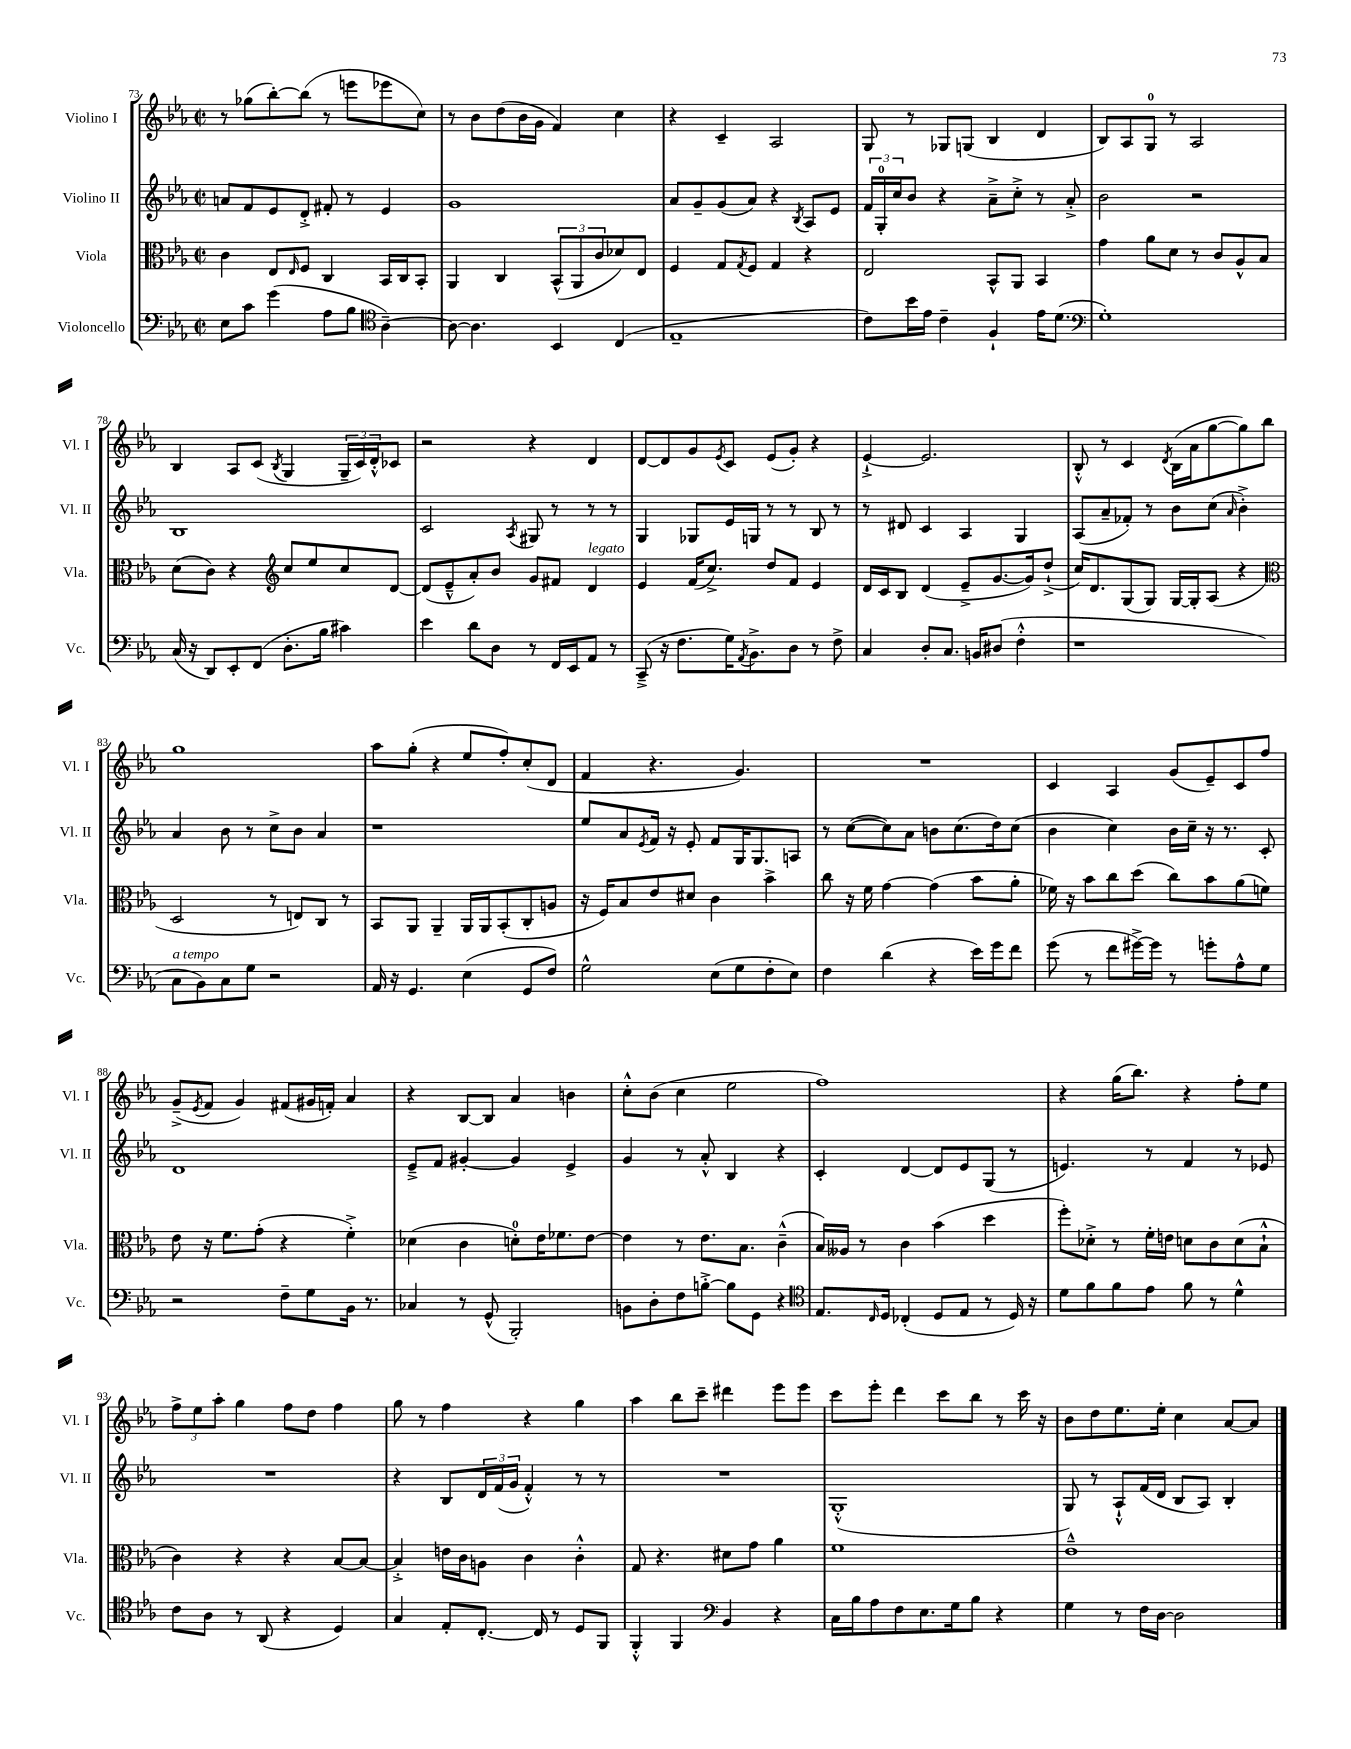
<<
\new StaffGroup <<
\new Staff = "s0" \with { instrumentName = "Violino I" shortInstrumentName = "Vl. I" } {
    \clef treble \key ees \major \defaultTimeSignature \time 2/2
    r8 ges''8( bes''8~-.) bes''8( r8 e'''8 ees'''8 c''8) |
    r8 bes'8 d''8( bes'16 g'16 f'4) c''4 |
    r4 c'4-- aes2 |
    g8 r8 ges8 g8( bes4 d'4 |
    bes8) aes8 g8-0 r8 aes2 |
    bes4 aes8 c'8( \acciaccatura { bes8 } g4 \tuplet 3/2 { g16-- c'16) d'16-.-^ } ces'8 |
    r2 r4 d'4 |
    d'8~ d'8 g'8 \acciaccatura { ees'8 } c'8 ees'8( g'8-.) r4 |
    ees'4~-!-> ees'2. |
    bes8-.-^ r8 c'4 \acciaccatura { d'8 } bes16( aes'16 g''8~ g''8) bes''8 |
    g''1 |
    aes''8 g''8-.( r4 ees''8 f''8-.) c''8-.( d'8 |
    f'4 r4. g'4.) |
    R1 |
    c'4 aes4 g'8( ees'8--) c'8 f''8 |
    g'8--->( \acciaccatura { ees'8 } f'8 g'4) fis'8( gis'16 f'16-.) aes'4 |
    r4 bes8~ bes8 aes'4 b'4 |
    c''8-.-^ bes'8( c''4 ees''2 |
    f''1) |
    r4 g''16( bes''8.) r4 f''8-. ees''8 |
    \tuplet 3/2 { f''8-> ees''8 aes''8-. } g''4 f''8 d''8 f''4 |
    g''8 r8 f''4 r4 g''4 |
    aes''4 bes''8 c'''8-- dis'''4 ees'''8 ees'''8 |
    c'''8 ees'''8-. d'''4 c'''8 bes''8 r8 c'''16 r16 |
    bes'8 d''8 ees''8. ees''16-. c''4 aes'8~ aes'8 \bar "|." |
}
\new Staff = "s1" \with { instrumentName = "Violino II" shortInstrumentName = "Vl. II" } {
    \clef treble \key ees \major \defaultTimeSignature \time 2/2
    a'8 f'8 ees'8 d'8-.-> fis'8-. r8 ees'4 |
    g'1 |
    aes'8 g'8-- g'8( aes'8) r4 \acciaccatura { bes8 } aes8 ees'8 |
    \tuplet 3/2 { f'16 g16-0-. c''16 } bes'8 r4 aes'8---> c''8-.-> r8 aes'8-.-> |
    bes'2 r2 |
    bes1 |
    c'2 \acciaccatura { aes8 } gis8 r8 r8 r8 |
    g4 ges8 ees'16 g16 r8 r8 bes8 r8 |
    r8 dis'8 c'4 aes4 g4 |
    aes8( aes'8-- fes'8-.) r8 bes'8 c''8( \grace { aes'16 } bes'4-.->) |
    aes'4 bes'8 r8 c''8-> bes'8 aes'4 |
    r1 |
    ees''8 aes'8 \acciaccatura { ees'8 } f'16 r16 ees'8-. f'8 g16 g8. a8 |
    r8 c''8~( c''8) aes'8 b'8 c''8.( d''16) c''8( |
    bes'4 c''4) bes'16 c''16-- r16 r8. c'8-. |
    d'1 |
    ees'8---> f'8 gis'4~-. gis'4 ees'4-> |
    g'4 r8 aes'8-.-^ bes4 r4 |
    c'4-. d'4~ d'8 ees'8 g8( r8 |
    e'4.) r8 f'4 r8 ees'8 |
    R1 |
    r4 bes8 \tuplet 3/2 { d'16 f'16( g'16 } f'4-.-^) r8 r8 |
    R1 |
    g1-.-^( |
    g8) r8 aes8-!-^ f'16( d'16 bes8 aes8) bes4-. \bar "|." |
}
\new Staff = "s2" \with { instrumentName = "Viola" shortInstrumentName = "Vla." } {
    \clef alto \key ees \major \defaultTimeSignature \time 2/2
    c'4 ees8 \grace { ees16 } f8 c4 bes,16 c16 bes,8-. |
    aes,4 c4 \tuplet 3/2 { bes,8-^( aes,8 c'8 } des'8) ees8 |
    f4 g8 \acciaccatura { g8 } f8 g4 r4 |
    ees2 bes,8-^ aes,8 bes,4 |
    g'4 aes'8 d'8 r8 c'8 aes8-^ bes8 |
    d'8( c'8) r4 \clef treble c''8 ees''8 c''8 d'8~ |
    d'8( ees'8---^ aes'8-.) bes'8 g'8 fis'8 d'4^\markup { \italic "legato" } |
    ees'4 f'16( c''8.->) d''8 f'8 ees'4 |
    d'16 c'16 bes8 d'4( ees'8---> g'8.~ g'16) d''8-!->( |
    c''16) d'8. g8( g8) g16~ g16-. aes8( r4 |
    \clef alto d2 r8 e8) c8 r8 |
    bes,8 aes,8 aes,4-- aes,16 aes,16 bes,8-.( c8-. a8 |
    r16 f16) bes8 ees'8 dis'8 c'4 bes'4-> |
    c''8 r16 f'16 g'4~ g'4( bes'8 aes'8-. |
    fes'16) r16 bes'8 c''8 d''8( c''8) bes'8 aes'8( f'8) |
    ees'8 r16 f'8. g'8-.( r4 f'4-.->) |
    des'4( c'4 d'8-0-.) ees'16 fes'8. ees'8~ |
    ees'4 r8 ees'8. bes8. c'4---^( |
    bes16) aeses16 r8 c'4 bes'4( d''4 |
    f''8-.) des'8-.-> r8 f'16-. e'16 d'8 c'8 d'8( bes8-!-^ |
    c'4) r4 r4 bes8~ bes8~ |
    bes4-.-> e'16 c'16 a8 c'4 c'4-.-^ |
    g8 r4. dis'8 g'8 aes'4 |
    f'1 |
    ees'1---^ \bar "|." |
}
\new Staff = "s3" \with { instrumentName = "Violoncello" shortInstrumentName = "Vc." } {
    \clef bass \key ees \major \defaultTimeSignature \time 2/2
    ees8 c'8 g'4( aes8 bes8 \clef tenor aes4~--) |
    aes8~ aes4. bes,4 c4( |
    ees1-- |
    c'8) bes'16 ees'16 c'4-- f4-! ees'16 d'8.( |
    \clef bass g1-.) |
    c16( r16 d,8) ees,8-. f,8( d8.-. bes16 cis'4) |
    ees'4 d'8 d8 r8 f,16 ees,16 aes,8 r8 |
    c,8--->( r16 f8. g16) \acciaccatura { aes,8 } bes,8.-> d8 r8 f8-> |
    c4 d8-. c8. b,16 dis8( f4-.-^ |
    r1 |
    c8^\markup { \italic "a tempo" } bes,8) c8 g8 r2 |
    aes,16 r16 g,4. ees4( g,8 f8) |
    g2-^ ees8( g8 f8-. ees8) |
    f4 d'4( r4 ees'16) g'16 f'8 |
    g'8( r8 f'8 gis'16~->) gis'16 r8 g'8-. aes8-^ g8 |
    r2 f8-- g8 bes,16 r8. |
    ces4 r8 g,8-^( bes,,2-.) |
    b,8 d8-. f8 b8~-.-> b8 g,8 r4 |
    \clef tenor ees8. \grace { c16 } d16 ces4-.( d8 ees8 r8 d16) r16 |
    d'8 f'8 f'8 ees'8 f'8 r8 d'4-^ |
    c'8 aes8 r8 aes,8( r4 d4) |
    g4 ees8-. c8.~-. c16 r8 d8 f,8 |
    f,4-.-^ f,4 \clef bass bes,4 r4 |
    c16 bes16 aes8 f8 ees8. g16 bes8 r4 |
    g4 r8 f16 d16~ d2 \bar "|." |
}
>>
>>
\layout { \context { \Score currentBarNumber = #73 } }
